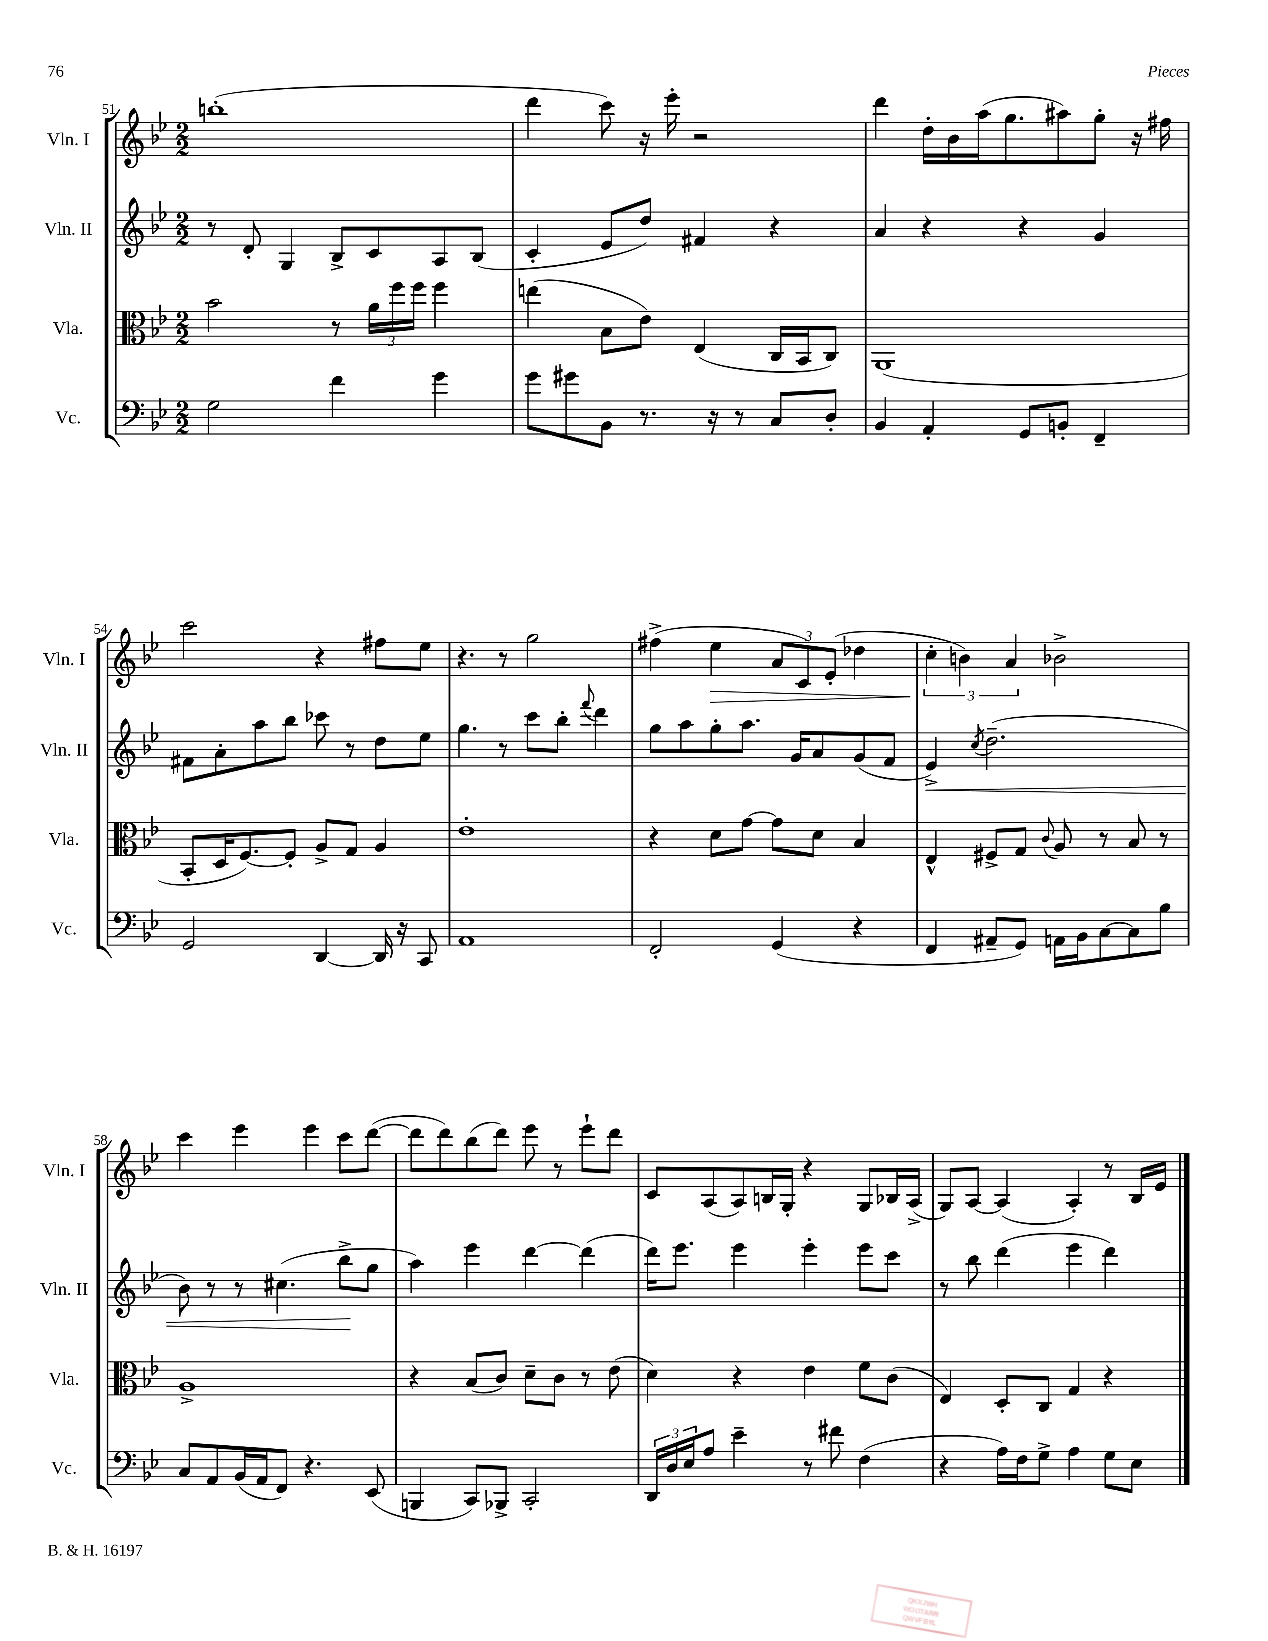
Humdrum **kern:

**kern	**kern	**kern	**kern
*staff4	*staff3	*staff2	*staff1
*clefF4	*clefC3	*clefG2	*clefG2
*k[b-e-]	*k[b-e-]	*k[b-e-]	*k[b-e-]
*M2/2	*M2/2	*M2/2	*M2/2
2G	2b-	8r	(1bb'
.	.	8d'	.
.	.	4G	.
4f	8r	8B-^	.
.	24a	8c	.
.	24ff	.	.
.	24ff	.	.
4g	4ff	8A	.
.	.	(8B-	.
=	=	=	=
8g	(4ee	4c'	4ddd
8g#	.	.	.
8BB-	8B-	8e-	8ccc)
8.r	8e-)	8dd)	16r
.	.	.	16eee-'
.	(4E-	4f#	2r
16r	.	.	.
8r	.	.	.
8C	16C	4r	.
.	16BB-	.	.
8D'	8C)	.	.
=	=	=	=
4BB-	(1AA	4a	4ddd
4AA'	.	4r	16dd'
.	.	.	16b-
.	.	.	(16aa
.	.	.	8.gg
8GG	.	4r	.
8BB'	.	.	8aa#)
4FF~	.	4g	8gg'
.	.	.	16r
.	.	.	16ff#
=	=	=	=
2GG	8BB-'	8f#	2ccc
.	16D	8a'	.
.	[8.F)	.	.
.	.	8aa	.
.	8F']	8bb-	.
[4DD	8A^	8ccc-	4r
.	8G	8r	.
16DD]	4A	8dd	8ff#
16r	.	.	.
8CC	.	8ee-	8ee-
=	=	=	=
1AA	1e-'	4.gg	4.r
.	.	8r	8r
.	.	8ccc	2gg
.	.	8bb-'	.
.	.	8qqfff	.
.	.	4ddd	.
=	=	=	=
2FF'	4r	8gg	(4ff#^
.	.	8aa	.
.	8d	8gg'	4ee-
.	[8g	8.aa	.
(4GG	8g]	.	12a
.	.	16g	.
.	.	.	12c)
.	8d	8a	.
.	.	.	(12e-'
4r	4B-	(8g	4dd-
.	.	8f	.
=	=	=	=
4FF	4E-^^	4e-^)	6cc'
.	.	.	6b)
.	.	8qcc	.
8AA#~	8F#^	(2.dd~	.
.	.	.	6a
8GG)	8G	.	.
.	8qqc	.	.
16AA	8A	.	2b-^
16BB-	.	.	.
[8C	8r	.	.
8C]	8B-	.	.
8B-	8r	.	.
=	=	=	=
8C	1A^	8b-)	4ccc
8AA	.	8r	.
(16BB-	.	8r	4eee-
16AA	.	.	.
8FF)	.	(4.cc#	.
4.r	.	.	4eee-
.	.	8bb-^	8ccc
(8EE-	.	8gg	([8ddd
=	=	=	=
4BBB	4r	4aa)	8ddd]
.	.	.	8ddd)
8CC)	(8B-	4eee-	(8bb-
8BBB-^	8c)	.	8ddd)
2CC'	8d~	[4ddd	8eee-
.	8c	.	8r
.	8r	(4ddd]	8eee-`
.	(8e-	.	8ddd
=	=	=	=
24DD	4d)	16ddd)	8c
24D	.	.	.
.	.	8.eee-	.
24E-	.	.	.
8A	.	.	(8A
4e-~	4r	4eee-	8A)
.	.	.	16B
.	.	.	16G'
8r	4e-	4eee-'	4r
8f#	.	.	.
(4F	8f	8eee-	8G
.	(8c	8ccc	16B-
.	.	.	(16A^
=	=	=	=
4r	4E-)	8r	8G)
.	.	8bb-	[8A
16A)	8D'	(4ddd	(4A]
16F	.	.	.
8G^	8C	.	.
4A	4G	4eee-	4A')
8G	4r	4ddd)	8r
8E-	.	.	16B-
.	.	.	16e-
==	==	==	==
*-	*-	*-	*-
